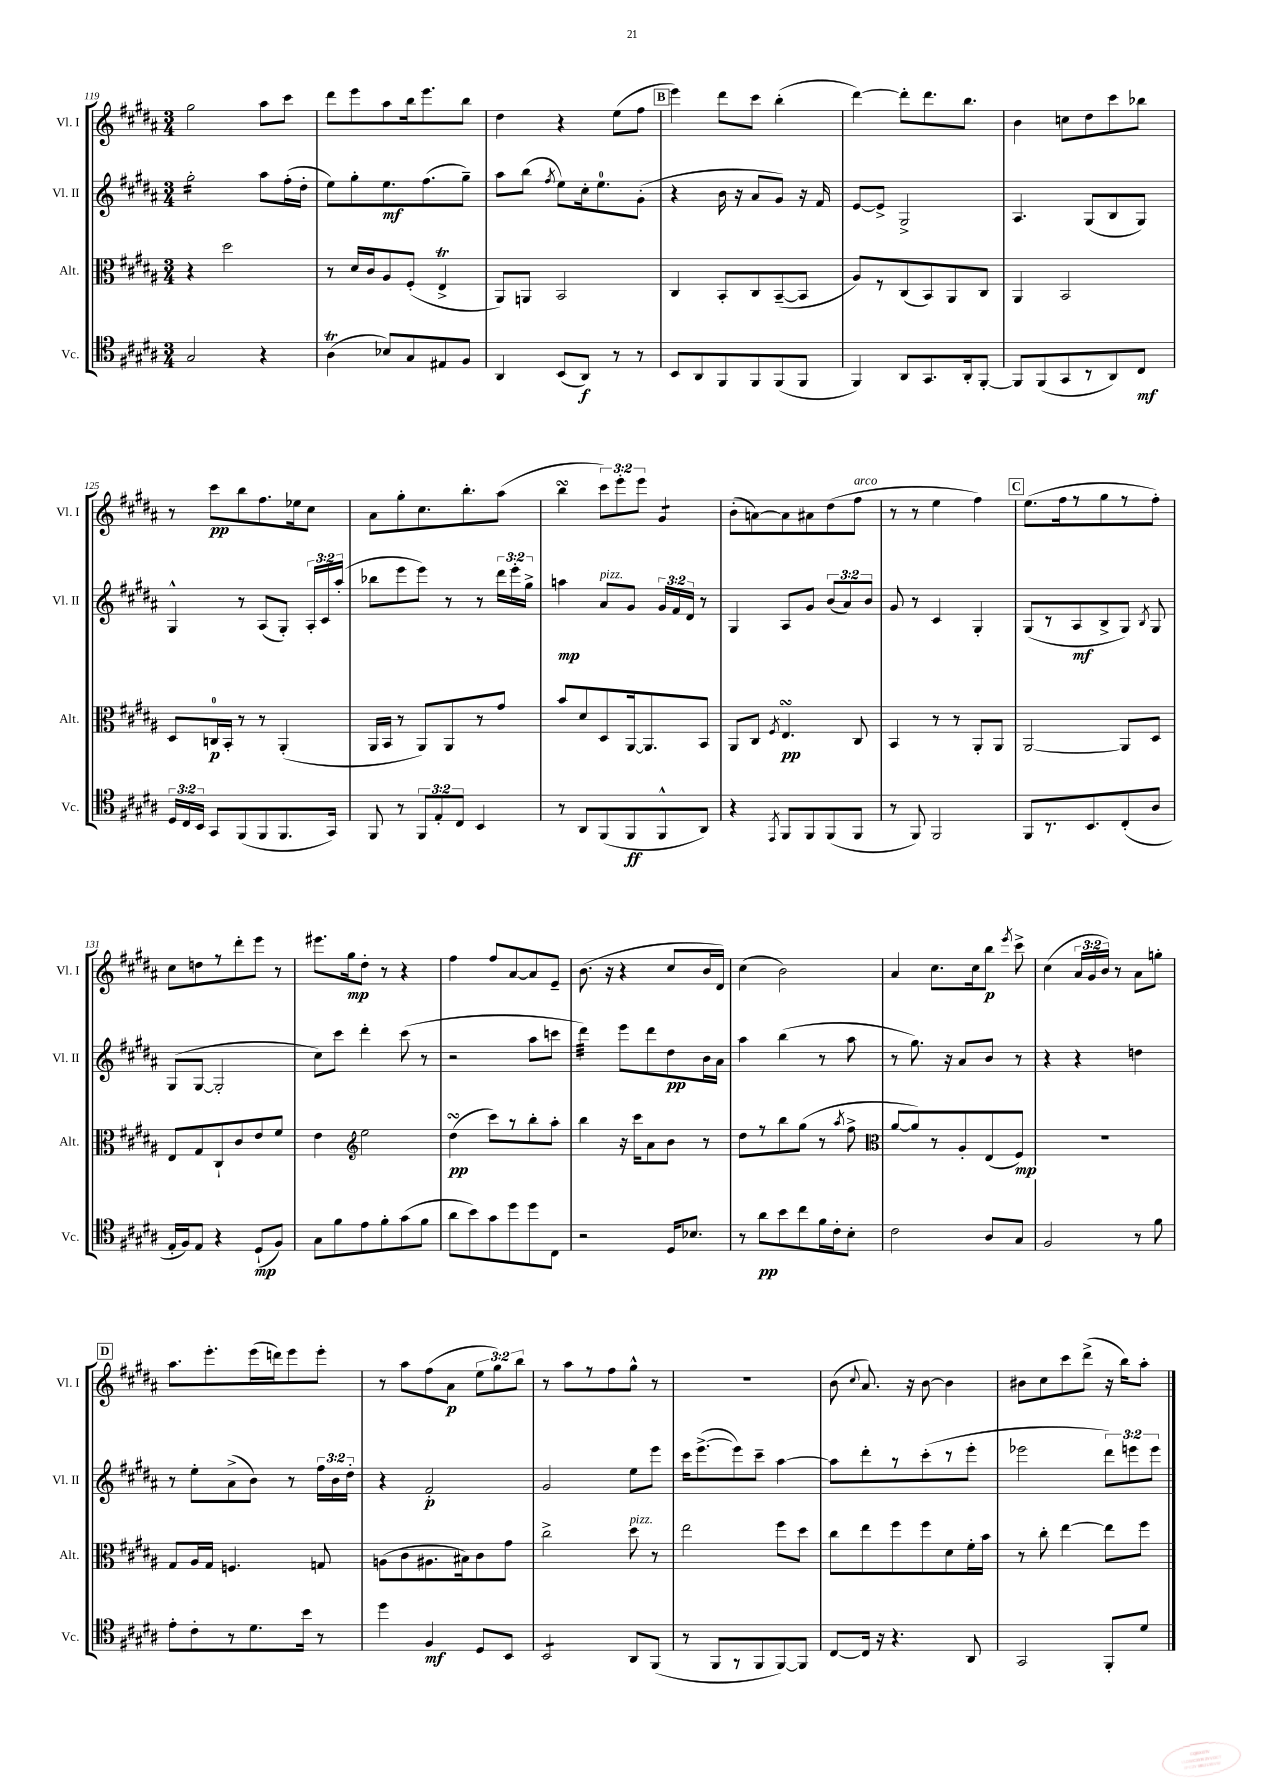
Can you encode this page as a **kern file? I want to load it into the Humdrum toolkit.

**kern	**kern	**kern	**kern
*staff4	*staff3	*staff2	*staff1
*clefC4	*clefC3	*clefG2	*clefG2
*k[f#c#g#d#a#]	*k[f#c#g#d#a#]	*k[f#c#g#d#a#]	*k[f#c#g#d#a#]
*M3/4	*M3/4	*M3/4	*M3/4
2G#/	4r	2gg#'\	2gg#\
.	2dd#\	.	.
4r	.	8aa#\L	8aa#\L
.	.	(16ff#'\L	8ccc#\J
.	.	16dd#'\JJ	.
=	=	=	=
(4A#\	8r	8ee\L)	8ddd#\L
.	16d#/LL	8gg#'\	8eee\
.	16c#/J	.	.
8B-/L)	8A#/	8.ee\	8aa#\
8G#/	(8F#'/J	.	16bb\k
.	.	(8.ff#\	8.eee\
8E#/	4E^/	.	.
8F#/J	.	8gg#~\J)	8bb\J
=	=	=	=
4AA#/	8AA#/L)	8aa#\L	4dd#\
.	8AA/J	(8bb\J	.
.	.	8qff#/	.
(8BB/L	2BB/	8ee\L)	4r
8AA#/J)	.	16cc#'\k	.
.	.	8.ee\	.
8r	.	.	(8ee\L
8r	.	(8g#'\J	8ff#\J
=	=	=	=
8BB/L	4C#/	4r	4eee\)
8AA#/	.	.	.
8FF#/	8BB'/L	16b\	8ddd#\L
.	.	16r	.
8FF#/	8C#/	8a#/L	8ccc#\J
(8FF#/	([8BB~/	8g#/J)	(4bb'\
8FF#/J	8BB/]J	16r	.
.	.	16f#/	.
=	=	=	=
4FF#/)	8A#/L)	[8e/L	[4ddd#\)
.	8r	8e^/]J	.
8AA#/L	(8C#/	2G#^/	8ddd#'\]L
8.GG#/	8BB/)	.	8.ddd#\
.	8AA#/	.	.
16AA#'/k	.	.	8.bb\J
[8FF#'/J	8C#/J	.	.
=	=	=	=
8FF#/]L	4AA#/	4.A#/	4b\
(8FF#/	.	.	.
8GG#/	2BB/	.	8cc\L
8r	.	(8G#/L	8dd#\
8AA#/)	.	8B/	8ccc#\
8C#/J	.	8G#/J)	8bb-\J
=	=	=	=
24D#/LL	8D#/L	4G#^^/	8r
24C#/	.	.	.
24BB/JJ	.	.	.
8GG#/L	16C/L	.	8ccc#\L
.	16BB'/JJ	.	.
(8FF#/	8r	8r	8bb\
8FF#/	8r	(8A#/L	8.ff#\
8.FF#/	(4AA#'/	8G#'/J)	.
.	.	.	16ee-\k
.	.	24A#'/LL	8cc#\J
.	.	24c#/	.
16GG#/Jk)	.	.	.
.	.	(24aa#'/JJ	.
=	=	=	=
8FF#/	16AA#/LL	8bb-\L	8a#\L
.	16BB/JJ	.	.
8r	8r	8eee\	8gg#'\
12FF#/L	8AA#/L)	8eee\J)	8.cc#\
12E'/	.	.	.
.	8AA#/	8r	.
12C#/J	.	.	.
.	.	.	8.bb'\
4BB/	8r	8r	.
.	8g#/J	24ddd#\LL	(8aa#\J
.	.	24eee'\	.
.	.	24gg#^\JJ	.
=	=	=	=
8r	8b/L	4aa\	4bb\
8AA#/L	8d#/	.	.
(8FF#/	8D#/	8a#/L	12ccc#\L)
.	.	.	12eee'\
8FF#/	[16AA#/k	8g#/J	.
.	.	.	12eee\J
.	8.AA#/]	.	.
8FF#^^/	.	24g#/LL	4g#/
.	.	24f#/	.
.	.	24d#/JJ	.
8AA#/J)	8BB/J	8r	.
=	=	=	=
4r	8AA#/L	4G#/	(8b'\L
.	8C#/J	.	[8a\)
8qEE/	8qF#/	.	.
8FF#/L	4.E/	8A#/L	8a\]
8FF#/	.	8g#/J	8a#\
(8FF#/	.	(12b/L	(8dd#\
.	.	12a#/)	.
8FF#/J	8C#/	.	8ff#\J
.	.	12b/J	.
=	=	=	=
8r	4BB/	8g#/	8r
8FF#/)	.	8r	8r
2FF#/	8r	4c#/	4ee\
.	8r	.	.
.	8AA#'/L	4G#'/	4ff#\)
.	8AA#/J	.	.
=	=	=	=
8FF#/L	[2AA#/	(8G#/L	(8.ee\L
8.r	.	8r	.
.	.	.	16ff#\k
.	.	8A#/	8r
8.BB/	.	.	.
.	.	8B^/	8gg#\
(8C#'/	8AA#/]L	8G#/J)	8r
.	.	8qB/	.
8A#/J	8D#/J	8G#/	8ff#'\J)
=	=	=	=
16E'/LL	8E/L	(8G#/L	8cc#\L
16F#/J)	.	.	.
8E/J	8G#/	[8G#/J	8dd\
4r	8C#`/	2G#'/]	8r
.	8c#/	.	8ddd#'\
(8D#`/L	8e/	.	8eee\J
8F#/J)	8f#/J	.	8r
=	=	=	=
8G#\L	4e\	8cc#\L)	8.eee#\L
8f#\	.	8ccc#\J	.
.	.	.	16gg#\k
*	*clefG2	*	*
8e\	2ee\	4ddd#'\	8dd#'\J
8f#'\	.	.	8r
(8g#\	.	(8ccc#\	4r
8f#\J	.	8r	.
=	=	=	=
8a#\L	(4dd#\	2r	4ff#\
8b\)	.	.	.
8g#\	8ccc#\L)	.	8ff#/L
8dd#\	8r	.	[8a#/
8dd#\	8bb'\	8aa#\L	8a#/]
8C#\J	8aa#'\J	8ccc\J	8e~/J
=	=	=	=
2r	4bb\	4ddd#\)	(8.b\
.	.	.	16r
.	16r	8eee\L	4r
.	16ccc#\LK	.	.
.	8a#\	8ddd#\	.
16D#/LK	8b\J	8dd#\	8cc#/L
8.B-/J	.	.	.
.	8r	16b\L	16b/L
.	.	16a#\JJ	16d#/JJ)
=	=	=	=
8r	8dd#\L	4aa#\	(4cc#\
8a#\L	8r	.	.
8b\	8bb\	(4bb\	2b\)
8cc#\	(8gg#\J	.	.
16f#\L	8r	8r	.
16c#'\J	.	.	.
.	8qaa#/	.	.
8B'\J	8ff#^\	8aa#\	.
=	=	=	=
*	*clefC3	*	*
2c#\	[8a#/L	8r	4a#/
.	8a#/])	8.gg#\)	.
.	8r	.	8.cc#\L
.	.	16r	.
.	8A#'/	8a#/L	.
.	.	.	16cc#\k
8A#/L	(8E/	8b/J	8bb\J
.	.	.	8qeee/
8G#/J	8F#/J)	8r	8ccc#^\
=	=	=	=
2F#/	2.r	4r	(4cc#\
.	.	4r	24a#/LL
.	.	.	24g#/
.	.	.	24b/JJ)
.	.	.	8r
8r	.	4dd\	8a#\L
8f#\	.	.	8gg'\J
=	=	=	=
8e'\L	8G#/L	8r	8.aa#\L
8c#'\	16A#/L	8ee'\L	.
.	16G#/JJ	.	8.eee'\
8r	4.F/	(8a#^\	.
8.d#\	.	8b\J)	(16eee\L
.	.	.	16ddd\J)
.	.	8r	8eee\
16b\Jk	.	.	.
8r	8G/	24ff#\LL	8eee'\J
.	.	24b\	.
.	.	24dd#'\JJ	.
=	=	=	=
4dd#\	(8A\L	4r	8r
.	8c#\	.	8aa#\L
4F#/	8.A#\	2f#'/	(8ff#\
.	.	.	8a#\J
.	16B#\k)	.	.
8D#/L	8c#\	.	12ee\L
.	.	.	12gg#\)
8BB/J	8g#\J	.	.
.	.	.	12bb\J
=	=	=	=
2BB/	2cc#^\	2g#/	8r
.	.	.	8aa#\L
.	.	.	8r
.	.	.	8ff#\
8AA#/L	8dd#\	8ee\L	8gg#^^\J
(8FF#/J	8r	8eee\J	8r
=	=	=	=
8r	2ee\	16ccc#\LK	2.r
.	.	([8.eee^\	.
8FF#/L	.	.	.
8r	.	8eee\])	.
8FF#/	.	8ccc#~\J	.
[8FF#/)	8ff#\L	[4aa#\	.
8FF#/]J	8dd#\J	.	.
=	=	=	=
[8C#/L	8cc#\L	8aa#\]L	(8b\
.	.	.	8qqcc#/
16C#/]Jk	8ee\	8ddd#'\	8.a#/)
16r	.	.	.
4.r	8ff#\	8r	.
.	.	.	16r
.	8ff#\	(8ccc#'\	[8b\
.	8d#\	8r	4b\]
8AA#/	16f#'\L	8eee'\J	.
.	16b\JJ	.	.
=	=	=	=
2GG#/	8r	2eee-\	8b#\L
.	8cc#'\	.	8cc#\
.	[4ee\	.	8ccc#\
.	.	.	(8ddd#^\J
8FF#'/L	8ee\]L	12ddd#\L)	16r
.	.	.	16bb\LK)
.	.	12eee\	.
8d#/J	8ff#\J	.	8aa#'\J
.	.	12eee\J	.
==	==	==	==
*-	*-	*-	*-
